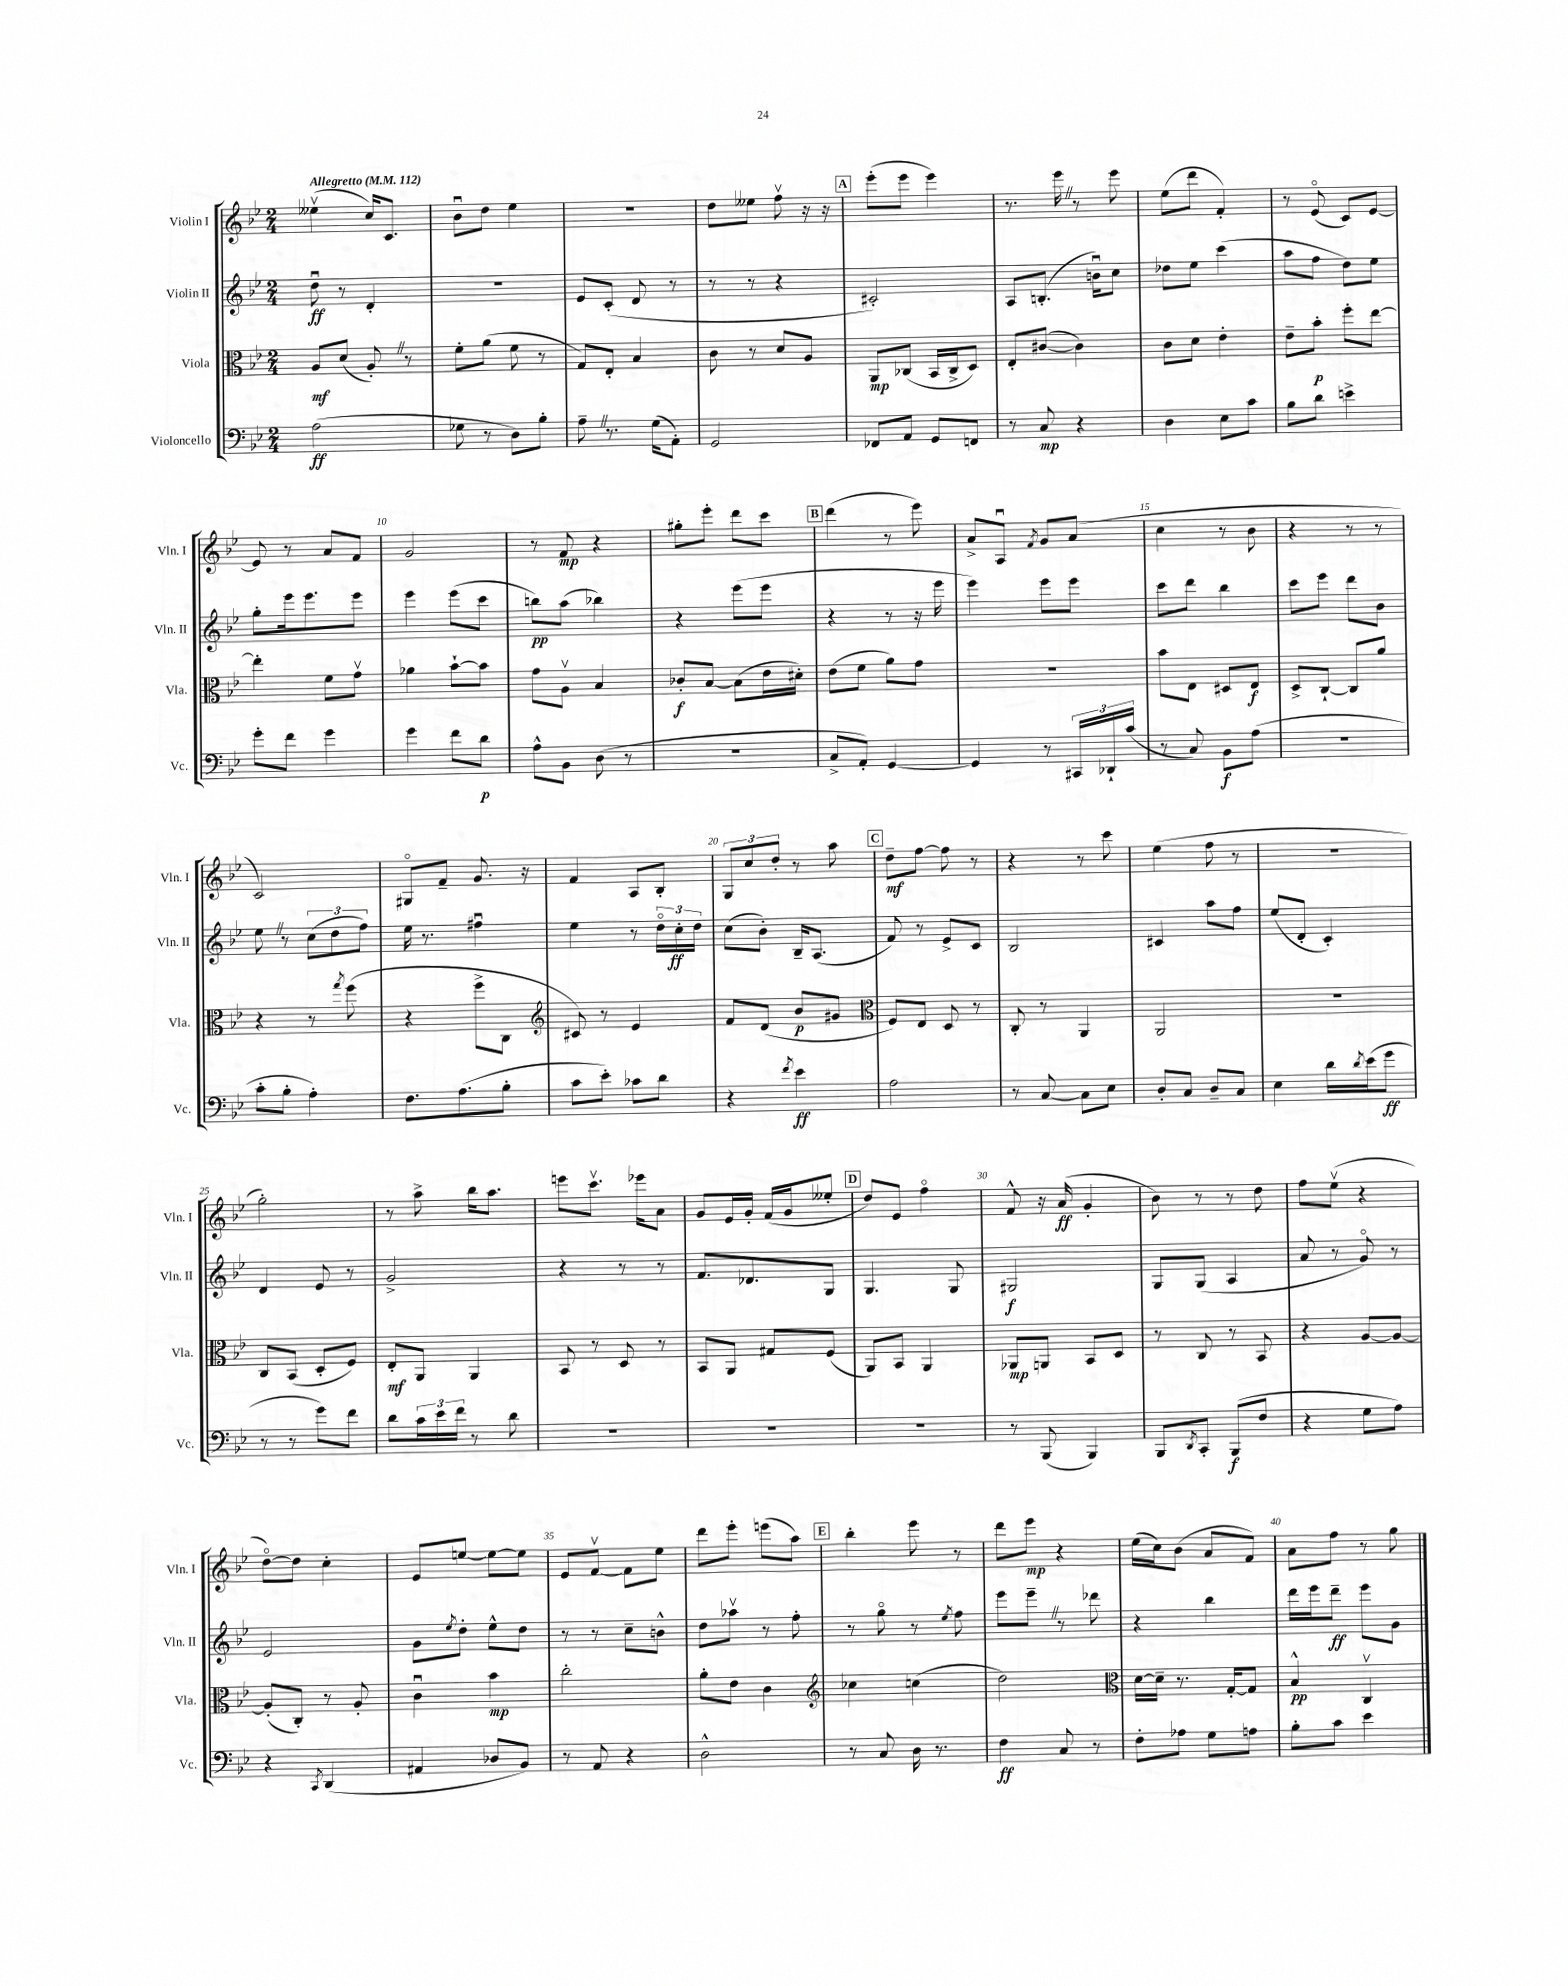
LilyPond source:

<<
\new StaffGroup <<
\new Staff = "s0" \with { instrumentName = "Violin I" shortInstrumentName = "Vln. I" } {
    \clef treble \key bes \major \numericTimeSignature \time 2/4 \tempo "Allegretto" 4 = 112
    eeses''4\upbow( c''16) c'8. |
    bes'8\downbow d''8 ees''4 |
    r2 |
    d''8 eeses''8 f''8\upbow r16 r16 |
    \mark \markup { \box "A" } ees'''8-.( ees'''8 ees'''4) |
    r8. ees'''16 \once \override BreathingSign.text = \markup { \musicglyph "scripts.caesura.straight" } \breathe r8 ees'''8 |
    ees''8( d'''8 f'4-.) |
    r8 ees'8\flageolet( c'8) ees'8~ |
    ees'8 r8 a'8 f'8 |
    g'2 |
    r8 f'8\mp r4 |
    gis''8-. ees'''8-. d'''8 c'''8 |
    \mark \markup { \box "B" } d'''4( r8 ees'''8) |
    a'8-> a8\downbow \acciaccatura { f'8 } g'8 a'8( |
    c''4 r8 bes'8 |
    r4 r8 r8 |
    c'2) |
    gis8\flageolet f'8-- g'8. r16 |
    f'4 a8 bes8-. |
    \tuplet 3/2 { g8 c''8 d''8-. } r8 a''8 |
    \mark \markup { \box "C" } d''8--\mf f''8~ f''8 r8 |
    r4 r8 c'''8 |
    ees''4( f''8 r8 |
    R2 |
    g''2-.) |
    r8 a''8-> bes''16 a''8. |
    e'''8 c'''8.\upbow ees'''16 a'8 |
    g'8 ees'16 g'16-. f'16( g'16 eeses''8-. |
    \mark \markup { \box "D" } d''8) ees'8 f''4\flageolet |
    f'8-^ r16 a'16\ff( g'4-. |
    bes'8) r8 r8 d''8 |
    f''8 ees''8\upbow( r4 |
    d''8~\flageolet) d''8 c''4-. |
    ees'8 e''8~ e''8~ e''8 |
    ees'8 f'8~\upbow f'8 ees''8 |
    d'''8 ees'''8-. e'''8( a''8) |
    \mark \markup { \box "E" } bes''4-. ees'''8 r8 |
    d'''8 ees'''8\mp r4 |
    ees''16( c''16) bes'8( a'8 f'8) |
    a'8 f''8 r8 g''8 \bar "|." |
}
\new Staff = "s1" \with { instrumentName = "Violin II" shortInstrumentName = "Vln. II" } {
    \clef treble \key bes \major \numericTimeSignature \time 2/4
    d''8\downbow\ff r8 d'4-. |
    r2 |
    ees'8 c'8-.( d'8 r8 |
    r8 r8 r4 |
    \mark \markup { \box "A" } cis'2-.) |
    a8 b8.-.( b'16\downbow) c''8 |
    des''8 ees''8 c'''4( |
    a''8 f''8 d''8) ees''8 |
    g''8-. ees'''16 ees'''8. ees'''8 |
    ees'''4 ees'''8( c'''8 |
    b''8\pp) a''8( bes''4) |
    r4 ees'''8( ees'''8 |
    \mark \markup { \box "B" } r4 r8 r16 ees'''16 |
    ees'''4) ees'''8 ees'''8 |
    c'''8 d'''8 bes''4 |
    c'''8 ees'''8 d'''8 bes'8 |
    ees''8 \once \override BreathingSign.text = \markup { \musicglyph "scripts.caesura.straight" } \breathe r8 \tuplet 3/2 { c''8( d''8 f''8) } |
    ees''16 r8. fis''4\downbow |
    ees''4 r8 \tuplet 3/2 { d''16\flageolet c''16-.\ff d''16 } |
    c''8( bes'8-.) bes16-- a8.( |
    \mark \markup { \box "C" } f'8) r8 ees'8-> c'8 |
    bes2 |
    cis'4 a''8 f''8 |
    ees''8( d'8-. c'4-.) |
    d'4 ees'8 r8 |
    g'2-> |
    r4 r8 r8 |
    f'8. des'8. g8 |
    \mark \markup { \box "D" } g4. g8 |
    gis2\f |
    g8 g8( a4 |
    a'8 r8 g'8\flageolet) r8 |
    ees'2 |
    g'8 \acciaccatura { ees''8 } d''8-. ees''8-^ d''8 |
    r8 r8 c''8-- b'8-^ |
    d''8 aes''8\upbow r8 f''8-. |
    \mark \markup { \box "E" } r8 g''8\flageolet r8 \acciaccatura { ees''8 } f''8 |
    ees'''8 ees'''8-- \once \override BreathingSign.text = \markup { \musicglyph "scripts.caesura.straight" } \breathe r8 des'''8 |
    r4 bes''4 |
    d'''16 ees'''16 d'''8--\ff ees'''8 g'8 \bar "|." |
}
\new Staff = "s2" \with { instrumentName = "Viola" shortInstrumentName = "Vla." } {
    \clef alto \key bes \major \numericTimeSignature \time 2/4
    a8\mf d'8( a8-.) \once \override BreathingSign.text = \markup { \musicglyph "scripts.caesura.straight" } \breathe r8 |
    f'8-. a'8( f'8 r8 |
    g8) ees8-. bes4 |
    c'8 r8 d'8 a8 |
    \mark \markup { \box "A" } a,8\mp ces8( bes,16 ces16-> d8) |
    ees8-. cis'8~( cis'4) |
    c'8 d'8 ees'4-. |
    ees'8-- bes'8-.\p f''8-. ees''8~ |
    ees''4-. f'8 g'8\upbow |
    aes'4 bes'8~-! bes'8 |
    g'8 a8\upbow bes4 |
    ces'8-.\f bes8~ bes8( ees'16 dis'16-.) |
    \mark \markup { \box "B" } ees'8( f'8 a'8) g'8 |
    r2 |
    bes'8 ees8 dis8 ees8\f |
    d8-> c8~-! c8 a'8 |
    r4 r8 \acciaccatura { g''8 } f''8( |
    r4 f''8-> c8 |
    \clef treble cis'8) r8 ees'4 |
    f'8 d'8( bes'8\p gis'8 |
    \mark \markup { \box "C" } \clef alto f8) ees8 d8 r8 |
    c8-. r8 a,4 |
    a,2 |
    r2 |
    c8 bes,8( d8-. f8) |
    ees8-.\mf a,8 a,4 |
    bes,8 r8 d8 r8 |
    bes,8 a,8 gis8 f8( |
    \mark \markup { \box "D" } a,8) bes,8 a,4 |
    aes,8\mp a,8 bes,8 d8 |
    r8 c8 r8 bes,8 |
    r4 a8~ a8~ |
    a8-.( c8-.) r8 a8-. |
    c'4\downbow bes'4\mp |
    c''2-. |
    a'8-. ees'8 c'4 |
    \mark \markup { \box "E" } \clef treble ces''4 c''4( |
    d''2) |
    \clef alto d'16~ d'16-- r8. g16~-. g8 |
    bes4-^\pp c4\upbow \bar "|." |
}
\new Staff = "s3" \with { instrumentName = "Violoncello" shortInstrumentName = "Vc." } {
    \clef bass \key bes \major \numericTimeSignature \time 2/4
    a2\ff( |
    ges8 r8 d8) bes8-. |
    a8-- \once \override BreathingSign.text = \markup { \musicglyph "scripts.caesura.straight" } \breathe r8. g16( a,8-.) |
    g,2 |
    \mark \markup { \box "A" } fes,8 a,8 g,8 f,8 |
    r8 c8\mp r4 |
    d4 ees8 c'8 |
    bes8 d'8 e'4-> |
    g'8-. f'8 g'4 |
    g'4 f'8 d'8\p |
    a8-^ bes,8 d8( r8 |
    R2 |
    \mark \markup { \box "B" } c8-> a,8-.) g,4~ |
    g,4 r8 \tuplet 3/2 { cis,16 des,16-! c'16( } |
    r8 c8) bes,8\f a8( |
    r2 |
    c'8-. bes8-. a4-.) |
    f8. a8.( bes8-. |
    c'8 ees'8-.) ces'8 d'8 |
    r4 \acciaccatura { f'8 } ees'4\ff |
    \mark \markup { \box "C" } a2 |
    r8 c8~ c8 ees8 |
    d8-. c8 d8-- c8 |
    ees4 d'16 \acciaccatura { d'8 } ees'16( g'8\ff |
    r8 r8 g'8) f'8 |
    d'8 \tuplet 3/2 { c'16 ees'16 f'16 } r8 d'8 |
    R2 |
    R2 |
    \mark \markup { \box "D" } R2 |
    r8 bes,,8( bes,,4) |
    bes,,8 \acciaccatura { d,8 } c,8-. bes,,8\f( f8 |
    r4 g8 a8) |
    r4 \acciaccatura { c,8 } d,4( |
    ais,4 des8 bes,8) |
    r8 a,8 r4 |
    d2-^ |
    \mark \markup { \box "E" } r8 c8 d16 r8. |
    f4\ff c8 r8 |
    f8-. aes8 g8 a8 |
    bes8-. c'8 ees'4 \bar "|." |
}
>>
>>
\layout { \context { \Score \override BarNumber.break-visibility = ##(#f #t #t) barNumberVisibility = #(every-nth-bar-number-visible 5) } }
